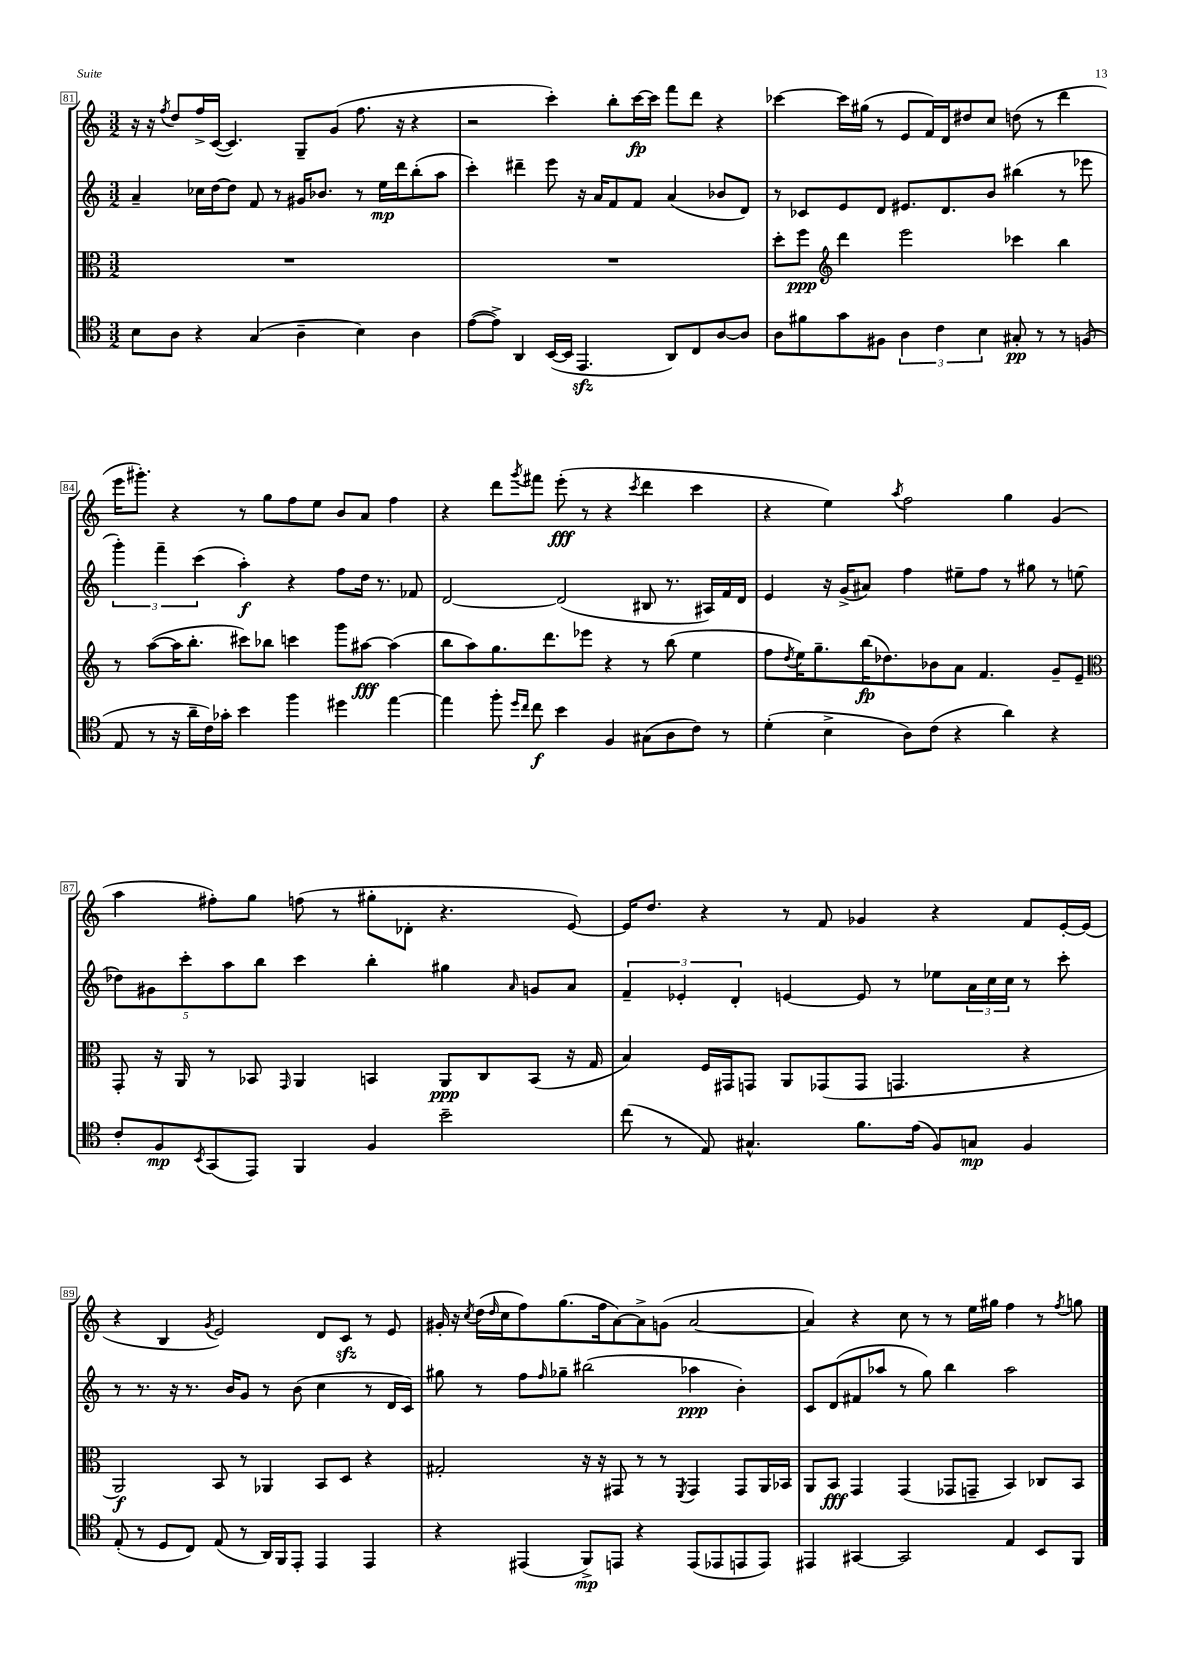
<<
\new StaffGroup <<
\new Staff = "s0" {
    \clef treble \key c \major \numericTimeSignature \time 3/2
    r16 r16 \acciaccatura { f''8 } d''8 f''16-> c'16~( c'4.) g8-- g'8( f''8. r16 r4 |
    r2 c'''4-.) b''8-. c'''16~\fp c'''16 f'''8 d'''8 r4 |
    ces'''4~ ces'''16 gis''16( r8 e'8 f'16) d'16 dis''8 c''8 d''8( r8 d'''4 |
    e'''16 gis'''8.-.) r4 r8 g''8 f''8 e''8 b'8 a'8 f''4 |
    r4 d'''8 \acciaccatura { g'''8 } fis'''8 e'''8-.\fff( r8 r4 \acciaccatura { c'''8 } d'''4 c'''4 |
    r4 e''4) \acciaccatura { a''8 } f''2 g''4 g'4( |
    a''4 fis''8-.) g''8 f''8( r8 gis''8-. des'8-. r4. e'8~) |
    e'16 d''8. r4 r8 f'8 ges'4 r4 f'8 e'16~-. e'16( |
    r4 b4 \acciaccatura { g'8 } e'2) d'8 c'8\sfz r8 e'8 |
    gis'16-. r16 \acciaccatura { c''8 } d''16( \grace { d''16 } c''16 f''8) g''8.( f''16 a'8~) a'8-> g'8( a'2~ |
    a'4) r4 c''8 r8 r8 e''16 gis''16 f''4 r8 \acciaccatura { f''8 } g''8 \bar "|." |
}
\new Staff = "s1" {
    \clef treble \key c \major \numericTimeSignature \time 3/2
    a'4-- ces''16 d''16~ d''8 f'8 r8 gis'16 bes'8. r8 e''16\mp d'''16 b''8-.( a''8 |
    c'''4-.) dis'''4-- e'''8 r16 a'16 f'8 f'8 a'4( bes'8 d'8) |
    r8 ces'8 e'8 d'8 eis'8. d'8. b'8 bis''4( r8 ees'''8 |
    \tuplet 3/2 { g'''4-.) f'''4-- c'''4( } a''4-.\f) r4 f''8 d''16 r8. fes'8 |
    d'2~ d'2( bis8 r8. ais16) f'16 d'16 |
    e'4 r16 g'16->( ais'8) f''4 eis''8-- f''8 r8 gis''8 r8 e''8( |
    \tuplet 5/4 { des''8) gis'8 c'''8-. a''8 b''8 } c'''4 b''4-. gis''4 \grace { a'16 } g'8 a'8 |
    \tuplet 3/2 { f'4-- ees'4-. d'4-. } e'4~ e'8 r8 ees''8 \tuplet 3/2 { a'16 c''16 c''16 } r8 c'''8-. |
    r8 r8. r16 r8. b'16 g'8 r8 b'8( c''4 r8 d'16 c'16) |
    gis''8 r8 f''8 \grace { f''16 } ges''8-- bis''2( aes''4\ppp b'4-.) |
    c'8 d'8( fis'8 aes''8 r8 g''8) b''4 aes''2 \bar "|." |
}
\new Staff = "s2" {
    \clef alto \key c \major \numericTimeSignature \time 3/2
    R1. |
    R1. |
    d''8-. f''8\ppp \clef treble d'''4 e'''2 ces'''4 b''4 |
    r8 a''8~( a''16 b''8.-. cis'''8) bes''8 c'''4 g'''8 ais''8~\fff ais''4( |
    b''8 a''8) g''8. d'''8. ees'''8 r4 r8 b''8( e''4 |
    f''8 \acciaccatura { d''8 } e''16) g''8.-- b''16\fp( des''8.) bes'8 a'8 f'4. g'8-- e'8-- |
    \clef alto g,8-. r16 a,16 r8 bes,8 \grace { g,16 } a,4 b,4 a,8\ppp c8 b,8( r16 g16 |
    b4) f16 gis,16 g,8 a,8 ges,8( ges,8 g,4. r4 |
    a,2\f) b,8 r8 aes,4 b,8 d8 r4 |
    gis2-. r16 r16 gis,8 r8 r8 \acciaccatura { f,8 } gis,4 gis,8 a,16 bes,16 |
    a,8 b,8\fff g,4 g,4( ges,8 g,8-- b,4) ces8 b,8 \bar "|." |
}
\new Staff = "s3" {
    \clef tenor \key c \major \numericTimeSignature \time 3/2
    b8 a8 r4 g4( a4-- b4) a4 |
    e'8~( e'8->) a,4 b,16~( b,16 e,4.\sfz a,8) c8 a8~ a8 |
    a8 fis'8 g'8 fis8 \tuplet 3/2 { a4 c'4 b4 } gis8-.\pp r8 r8 f8( |
    e8 r8 r16 a'16-- c'16) ges'16-. b'4 f''4 dis''4 e''4~ |
    e''4 f''8-. \grace { d''16 c''16 } c''8\f b'4 f4 gis8( a8 c'8) r8 |
    d'4-.( b4-> a8) c'8( r4 a'4) r4 |
    c'8-. f8\mp \acciaccatura { b,8 } g,8( e,8) f,4 f4 b'2-- |
    c''8( r8 e8) gis4.-^ f'8. e'16( f8) g8\mp f4 |
    e8-.( r8 d8 c8) e8( r8 a,16) f,16 e,8-. e,4 e,4 |
    r4 eis,4( f,8->\mp) e,8 r4 e,8( ees,8 e,8 e,8) |
    eis,4 gis,4~ gis,2 e4 b,8 f,8 \bar "|." |
}
>>
>>
\layout { \context { \Score currentBarNumber = #81 \override BarNumber.stencil = #(make-stencil-boxer 0.1 0.3 ly:text-interface::print) } }
